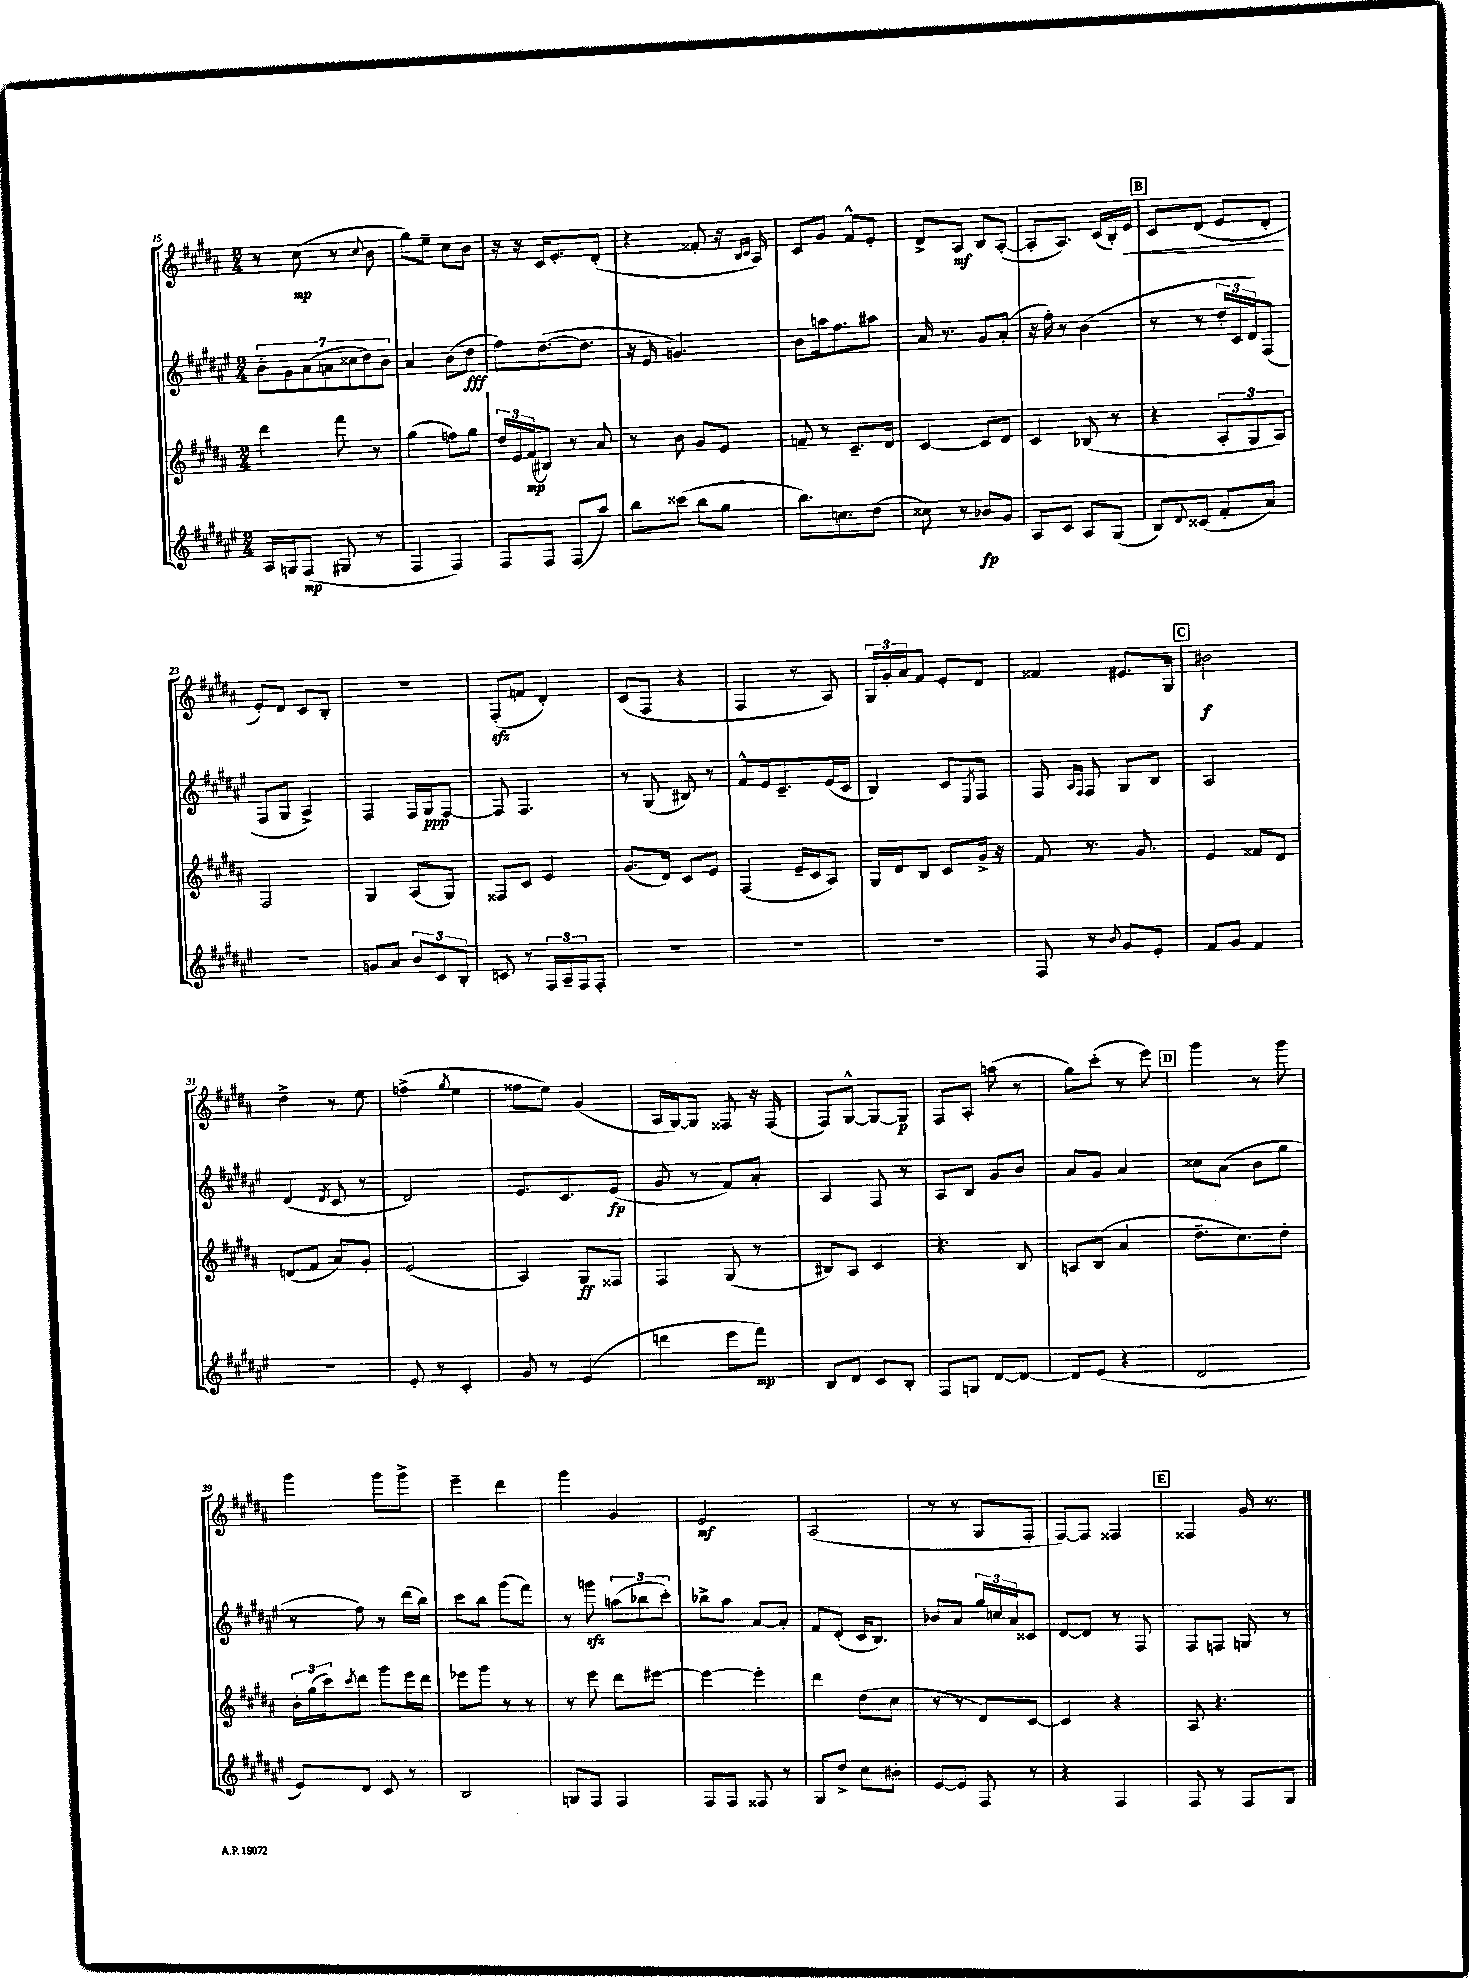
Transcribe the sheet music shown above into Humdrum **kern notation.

**kern	**kern	**kern	**kern
*staff4	*staff3	*staff2	*staff1
*clefG2	*clefG2	*clefG2	*clefG2
*k[f#c#g#d#a#e#]	*k[f#c#g#d#a#]	*k[f#c#g#d#a#e#]	*k[f#c#g#d#a#]
*M2/4	*M2/4	*M2/4	*M2/4
16A#	4ddd#	14b'	8r
16G	.	.	.
.	.	14g#	.
(8F#	.	.	(8cc#
.	.	(14a#	.
.	.	14a	.
8G#	8fff#	.	8r
.	.	14cc##	.
.	.	14dd#)	.
.	.	.	8qqcc#
8r	8r	.	8b
.	.	14b	.
=	=	=	=
4F#	(4gg#	4a#	8gg#)
.	.	.	8ee~
4F#)	8ff)	(8b	8cc#
.	8gg#	8dd#	8b
=	=	=	=
8F#	24dd#	8ff#)	16r
.	24e	.	.
.	.	.	16r
.	(24f#	.	.
8F#	8B#)	([8.dd#	16c#
.	.	.	8.e'
(8F#	8r	.	.
.	.	8.dd#]	.
8aa#)	8a#	.	(8d#'
=	=	=	=
8bb	8r	16r	4r
.	.	16e#	.
(8ccc##	8b	4.g)	.
8bb	8g#	.	8f##'
8gg#	8e	.	16r
.	.	.	16qqB
.	.	.	16qqc#
.	.	.	16A#)
=	=	=	=
8.bb)	8f~	8b	8c#
.	8r	16aa	8g#
8.cc	.	8.ff#	.
.	8.c#~	.	8f#^^
(8dd#	.	8aa#	8e'
.	16d#	.	.
=	=	=	=
8cc##)	[4c#	16a#	8d#^
.	.	8.r	.
8r	.	.	8A#
8b-	8c#]	8g#	8B
8g#	8d#	(8a#'	([8A#'
=	=	=	=
8A#	4c#	16r	8A#']
.	.	16ff#')	.
8c#	.	8r	8.A#)
8A#	(8B-	(4b	.
.	.	.	(16c#
(8G#	8r	.	16B')
.	.	.	16e
=	=	=	=
8B)	4r	8r	8c#
8qqd#	.	.	.
(8c##	.	8r	(8d#
8f#'	12A#'	24dd#'	8e
.	.	24c#	.
.	12G#	24d#)	.
8a#)	.	(8F#	8d#'
.	12A#)	.	.
=	=	=	=
2r	2F#	8F#	8e')
.	.	8G#	8d#
.	.	4A#^)	8c#
.	.	.	8B'
=	=	=	=
8g	4G#	4F#	2r
8a#	.	.	.
12b	(8A#	16F#	.
.	.	16G#	.
12c#	.	.	.
.	8G#)	[8F#	.
12B'	.	.	.
=	=	=	=
8c	8F##	8F#]	(8F#'
8r	8c#	4.F#	8f
24F#	4e	.	4d#')
24A#~	.	.	.
24F#	.	.	.
8F#'	.	.	.
=	=	=	=
2r	(8.g#	8r	(8c#
.	.	(8G#	8F#
.	16d#)	.	.
.	8c#	8B#)	4r
.	8e	8r	.
=	=	=	=
2r	(4F#	8f#^^	4F#
.	.	16e#	.
.	.	8.c#~	.
.	16e~	.	8r
.	16c#	.	.
.	8A#)	(16e#	8A#)
.	.	16c#	.
=	=	=	=
2r	16G#	4B)	24G#
.	.	.	24g#'
.	16d#	.	.
.	.	.	24a#
.	8B	.	8f#
.	8c#	8c#	8e'
.	.	8qE#	.
.	16g#^	8F#	8d#
.	16r	.	.
=	=	=	=
8F#	8f#	8F#	4f##
.	.	16qqA#	.
.	.	16qqF#	.
8r	8.r	8F#	.
8qb	.	.	.
8g#	.	8G#	8.e#
.	8.g#	.	.
8e#'	.	8B	.
.	.	.	16G#
=	=	=	=
8f#	4e	2A#	2b#
8g#	.	.	.
4f#	8f##	.	.
.	8d#	.	.
=	=	=	=
2r	(8d	(4d#	4dd#^
.	8f#	.	.
.	.	8qd#	.
.	8a#)	8c#	8r
.	8g#'	8r	8ee
=	=	=	=
8e#'	(2e	2d#)	(4ff^
8r	.	.	.
.	.	.	8qgg#
4c#'	.	.	4ee
=	=	=	=
8g#	4A#)	8.e#	8ff##
8r	.	.	8ee)
.	.	8.c#	.
(4e#	8G#	.	(4g#
.	8F##	(8e#	.
=	=	=	=
4ddd	4F#	8g#	16A#
.	.	.	[16G#)
.	.	8r	8G#]
8eee#	(8G#	8f#)	8F##
8fff#)	8r	8a#'	16r
.	.	.	(16F##
=	=	=	=
8B	8B#)	4A#	8F#)
8d#	8A#	.	[8G#^^
8c#	4c#	8F#	8G#_
8B'	.	8r	8G#]
=	=	=	=
8F#	4.r	8A#	8F#
8G	.	8B	8A#'
[8d#	.	8g#	(8aa
8d#_	8B	8b	8r
=	=	=	=
8d#]	8A	8a#	8gg#)
(8e#	(8B	8g#	(8ccc#'
4r	4a#	4a#	8r
.	.	.	8eee)
=	=	=	=
2d#	8.dd#~	8cc##	4ggg#
.	.	(8a#	.
.	8.cc#)	.	.
.	.	8b	8r
.	8dd#'	8gg#	8ggg#
=	=	=	=
8e#)	24b'	8r	4ggg#
.	(24gg#	.	.
.	24ccc#)	.	.
.	8qccc#	.	.
8d#	8ddd#	8ff#)	.
8c#	8ggg#	8r	8ggg#
8r	16eee	(16ddd#	8ggg#^
.	16ddd#	16bb)	.
=	=	=	=
2B	8eee-	8ccc#	4eee~
.	8ggg#	8bb	.
.	8r	(8ggg#	4ddd#
.	8r	8fff#)	.
=	=	=	=
8G	8r	8r	4ggg#
8F#	8eee	8ggg	.
4F#	8ddd#	(12aa	4g#
.	.	12bb-	.
.	[8eee#	.	.
.	.	12ccc#')	.
=	=	=	=
8F#	4eee#_	8bb-^	2e
8F#	.	8aa#	.
8F##	4eee#']	[8a#	.
8r	.	8a#']	.
=	=	=	=
8G#	4ddd#	8f#	(2A#
8dd#^	.	(8d#'	.
8cc#	(8dd#	16c#	.
.	.	8.B)	.
8b#'	8cc#	.	.
=	=	=	=
[8e#	8r	8b-	8r
8e#]	8r	8a#	8r
8F#	8d#)	24gg#	8G#
.	.	24cc	.
.	.	24a#	.
8r	[8c#	8c##	8F#'
=	=	=	=
4r	4c#]	[8d#	[8F#)
.	.	8d#]	8F#]
4F#	4r	8r	4F##
.	.	8F#	.
=	=	=	=
8F#	8A#	8F#	4F##
8r	4.r	8F	.
8F#	.	8G	16g#
.	.	.	8.r
8G#	.	8r	.
==	==	==	==
*-	*-	*-	*-
